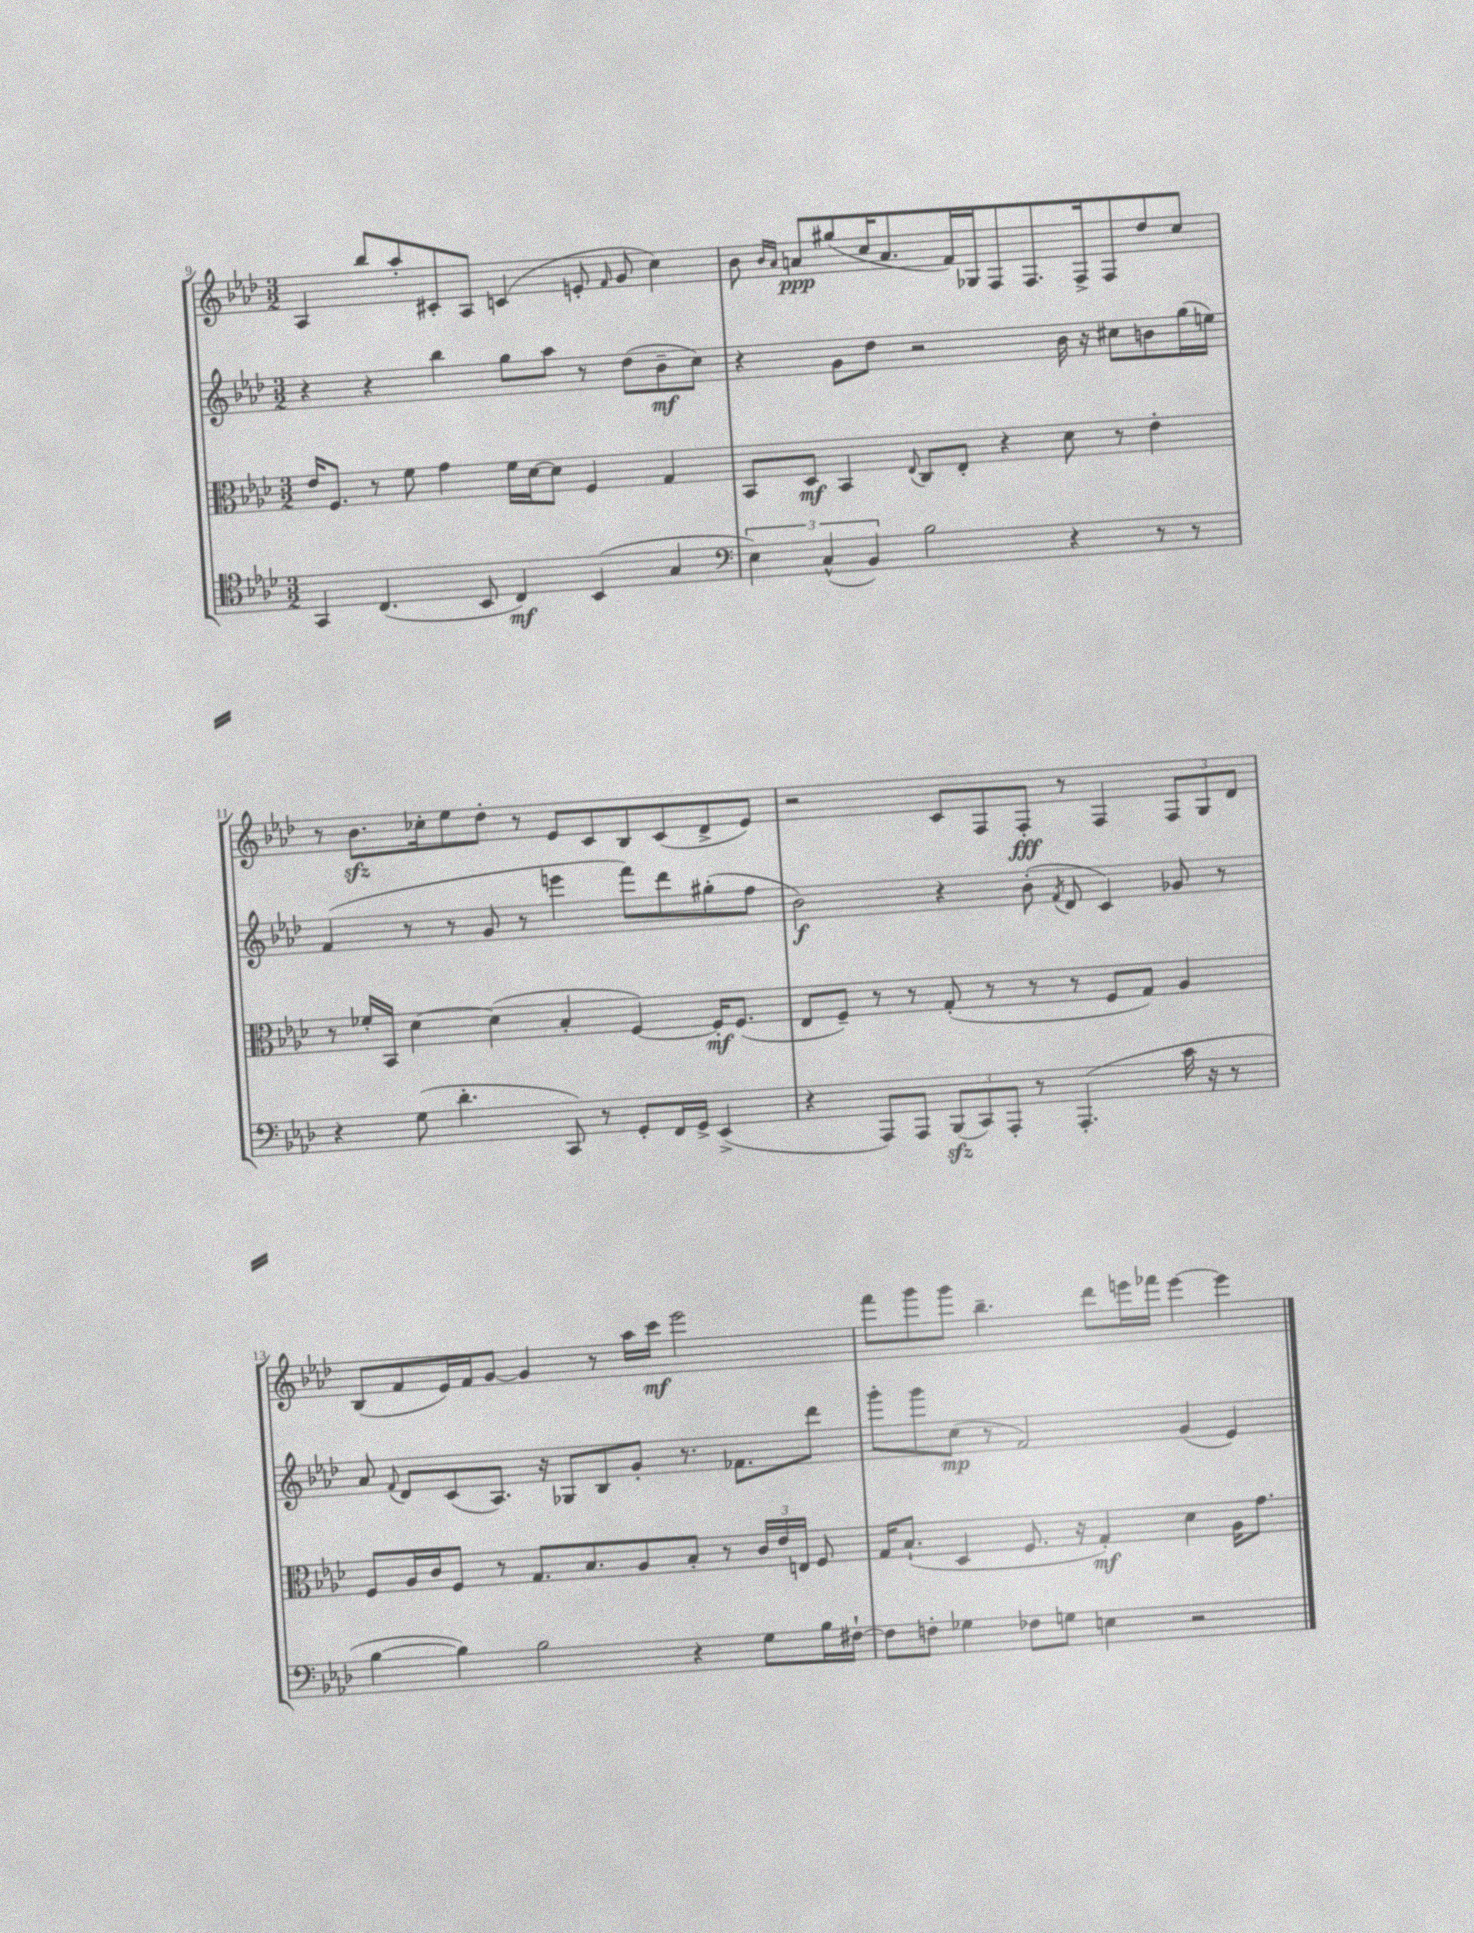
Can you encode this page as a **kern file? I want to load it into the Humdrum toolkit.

**kern	**kern	**kern	**kern
*staff4	*staff3	*staff2	*staff1
*clefC4	*clefC3	*clefG2	*clefG2
*k[b-e-a-d-]	*k[b-e-a-d-]	*k[b-e-a-d-]	*k[b-e-a-d-]
*M3/2	*M3/2	*M3/2	*M3/2
4GG	16e-	4r	4A-
.	8.F	.	.
(4.C	8r	4r	8bb-
.	8f	.	8aa-'
.	4g	4bb-	8c#'
8BB-	.	.	8A-
4C)	16f	8gg	(4c
.	[16d-	.	.
.	8d-]	8aa-	.
(4BB-	4F	8r	8e'
.	.	.	16qqf
.	.	(8dd-	8g
4G	4G	8b-~	4cc)
.	.	8cc)	.
=	=	=	=
*clefF4	*	*	*
6E-)	8BB-	4r	8b-
.	.	.	16qqb-
.	.	.	16qqa-
.	8D-	.	8a
(6C^^	.	.	.
.	4BB-	8g	(8gg#
6BB-)	.	.	.
.	.	8dd-	16cc
.	.	.	8.a
.	8qqE-	.	.
2B-	8C	2r	.
.	8E-'	.	16f)
.	.	.	16G-
.	4r	.	8F
.	.	.	8.F
4r	8d-	16b-	.
.	.	16r	16F^
.	8r	8cc#	8F
8r	4e-'	8b	8dd-
8r	.	(16gg	8cc
.	.	16ee)	.
=	=	=	=
4r	8r	(4f	8r
.	16f-'	.	8.b-
.	16BB-	.	.
(8G	[4d-	8r	.
.	.	.	16cc-'
4.d-'	.	8r	8ee-
.	(4d-]	8g	8dd-'
.	.	8r	8r
8CC)	4B-'	4eee	8e-
8r	.	.	8c
8GG'	[4F)	8fff)	8B-
16FF	.	8ddd-	(8c
16GG^	.	.	.
(4EE-^	16F']	(8gg#'	8d-^
.	(8.F	.	.
.	.	8ff	8e-)
=	=	=	=
4r	8E-	2b-)	2r
.	8F~)	.	.
8AAA-)	8r	.	.
8AAA-	8r	.	.
(12BBB-	(8G'	4r	8c
12CC)	.	.	.
.	8r	.	8F
12AAA-'	.	.	.
8r	8r	(8b-'	8F'
.	.	8qf	.
(4.AAA-'	8r	8d-	8r
.	8F	4c)	4F
.	8G)	.	.
16c	4A-	8g-	12F
16r	.	.	.
.	.	.	12G
8r	.	8r	.
.	.	.	12d-
=	=	=	=
[4B-	8F	8a-	(8B-
.	.	8qqf	.
.	16A-	8d-	8f
.	16c	.	.
4B-])	8F	(8c	16e-)
.	.	.	16f
.	8r	8.A-)	[8g
2B-	8.G	.	4g]
.	.	16r	.
.	.	8G-	.
.	8.B-	.	.
.	.	8B-	8r
.	8A-	8g'	16aa-
.	.	.	16ccc
4r	8B-'	8.r	2eee-
.	8r	.	.
.	.	8.f-	.
8G	24c	.	.
.	24e-	.	.
.	24E	.	.
16B-	8F	8ddd-	.
[16F#`	.	.	.
=	=	=	=
8F#]	16G	8ggg'	8fff
.	(8.B-`	.	.
8F'	.	8ggg	8ggg
4G-	4D-	(8cc	8ggg
.	.	8r	4.bb-~
8F-	8.F	2f)	.
8G	.	.	.
.	16r	.	.
4E	4G')	.	8ddd-
.	.	.	16eee
.	.	.	16fff-
2r	4d-	(4g	[4eee
.	16A-	4e-)	4eee]
.	8.g	.	.
==	==	==	==
*-	*-	*-	*-
